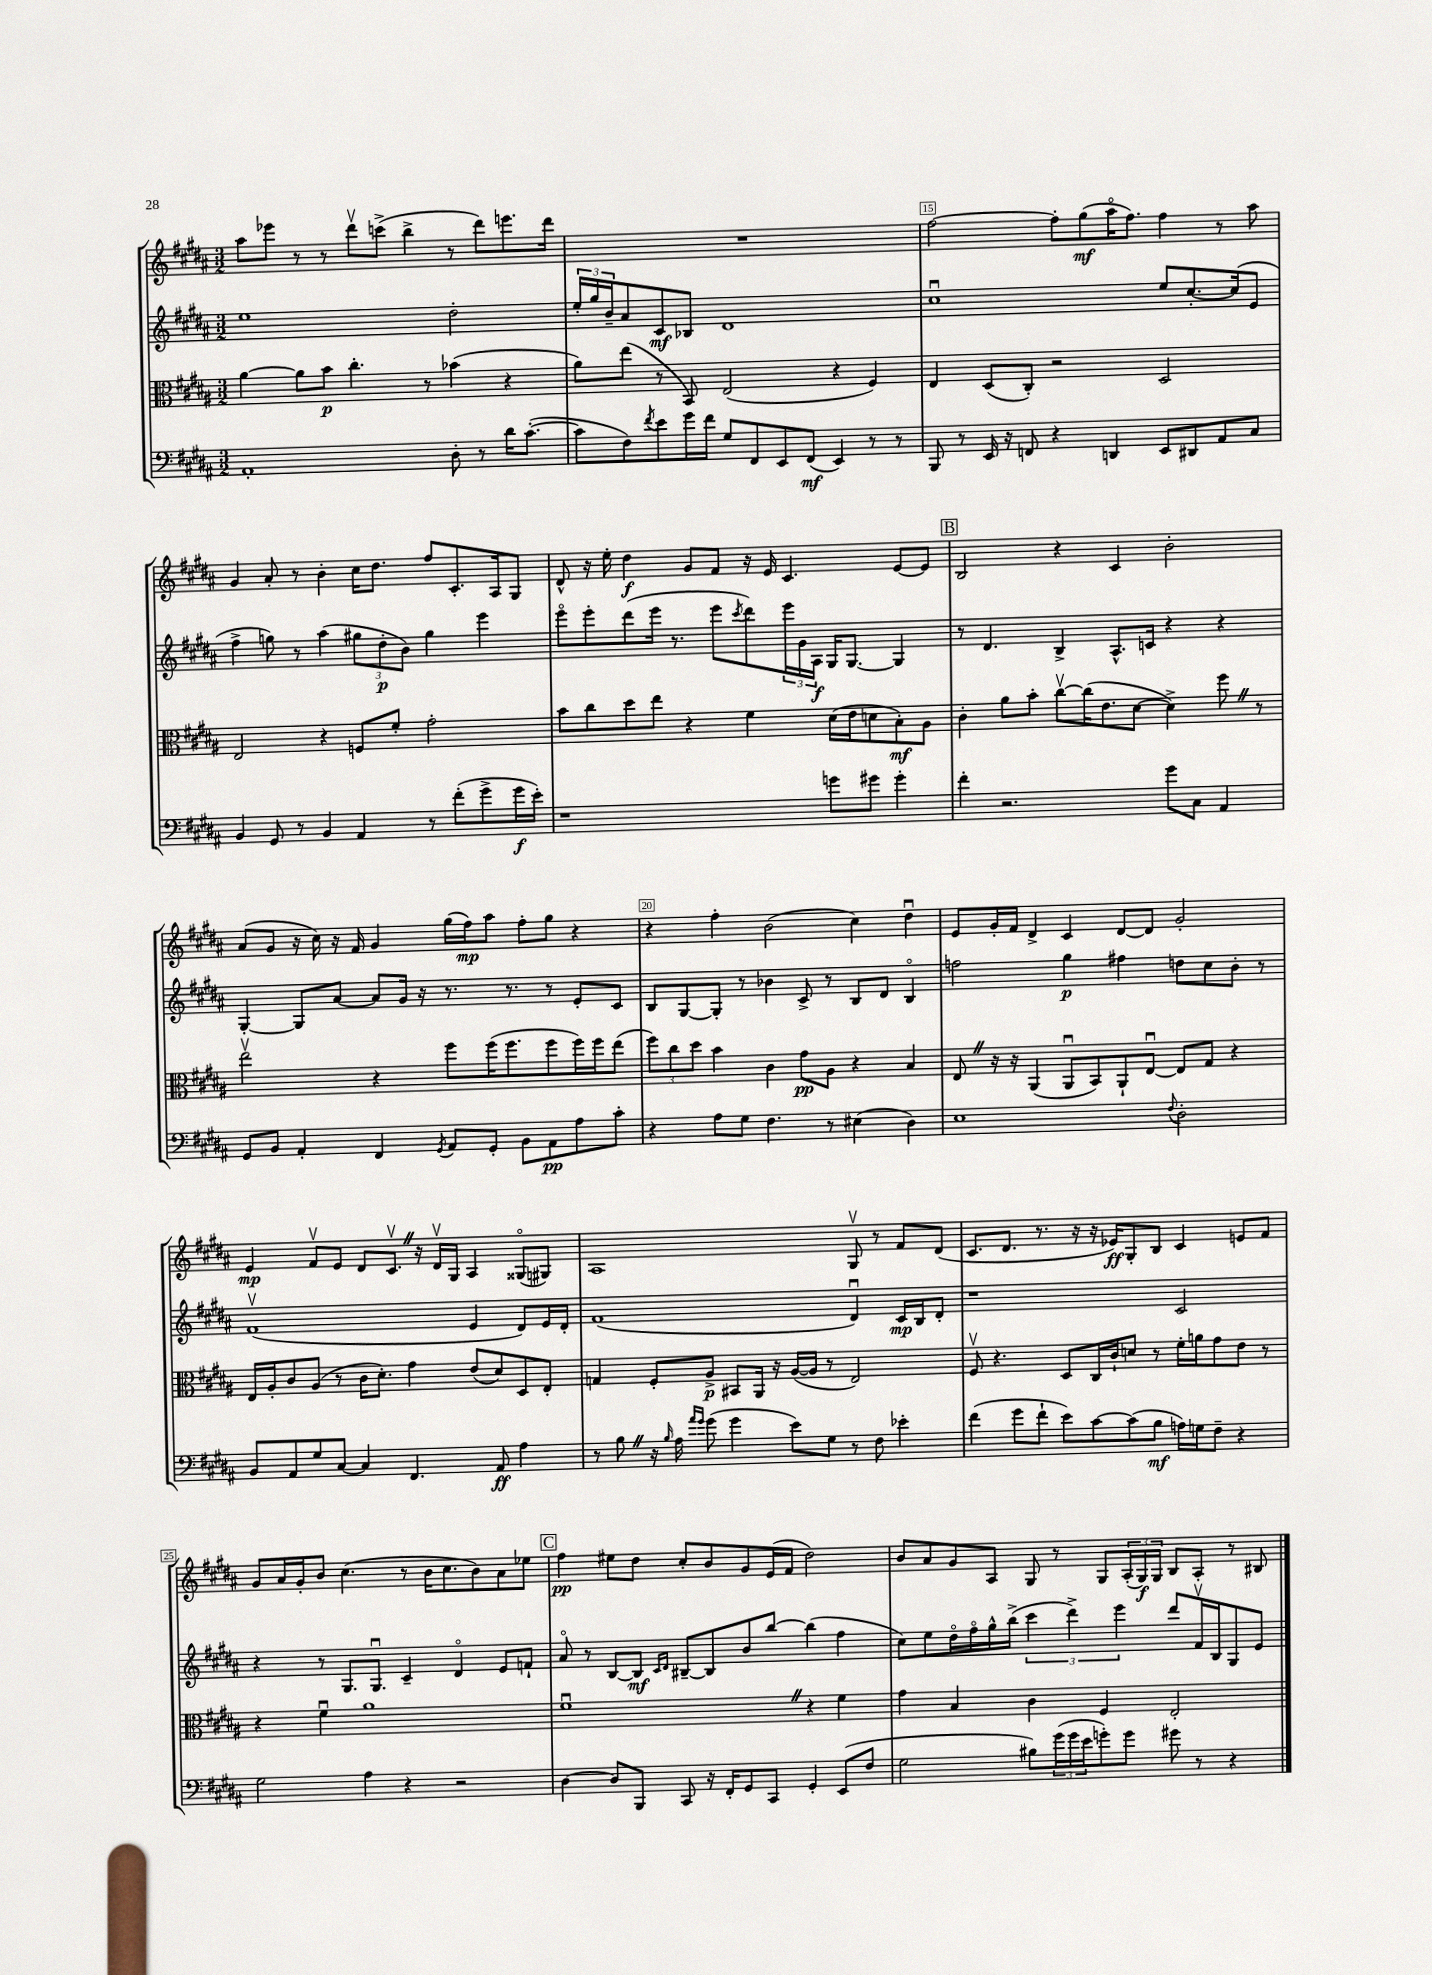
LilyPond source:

<<
\new StaffGroup <<
\new Staff = "s0" {
    \clef treble \key b \major \numericTimeSignature \time 3/2
    ais''8 ees'''8 r8 r8 dis'''8\upbow c'''8->( b''4-> r8 dis'''8) e'''8. dis'''16 |
    R1. |
    fis''2~ fis''8-. gis''8\mf( ais''16\flageolet fis''8.) fis''4 r8 ais''8 |
    gis'4 ais'8-. r8 b'4-. cis''16 dis''8. fis''8 cis'8.-. ais16 gis8 |
    dis'8-^ r16 e''16-. dis''4\f gis'8 fis'8 r16 e'16 cis'4. e'8~ e'8 |
    \mark \markup { \box "B" } b2 r4 cis'4 b'2-. |
    ais'8( gis'8 r16 cis''16) r16 fis'16 gis'4 gis''16( fis''16\mp) ais''8 fis''8-. gis''8 r4 |
    r4 fis''4-. b'2( cis''4) dis''4\downbow |
    e'8 gis'16-. fis'16 dis'4-> cis'4 dis'8~ dis'8 gis'2-. |
    e'4\mp fis'8\upbow e'8 dis'8 cis'8.\upbow \once \override BreathingSign.text = \markup { \musicglyph "scripts.caesura.straight" } \breathe r16 dis'16\upbow gis16 ais4 gisis8\flageolet( gis8) |
    ais1 gis8\upbow r8 fis'8 dis'8( |
    cis'8. dis'8. r8. r16 r16 ees'16\ff) gis8-. b8 cis'4 e'8 fis'8 |
    gis'8 ais'16 gis'16-. b'8 cis''4.( r8 b'16 cis''8. b'8) ais'8 ees''8 |
    \mark \markup { \box "C" } fis''4\pp eis''8 dis''8 cis''8-. b'8 gis'8 e'16( fis'16 dis''2) |
    b'8 ais'8 gis'8 ais8 gis8 r8 gis8 \tuplet 3/2 { ais16-.( gis16\f) gis16 } b8 ais8-. r8 bis8 \bar "|." |
}
\new Staff = "s1" {
    \clef treble \key b \major \numericTimeSignature \time 3/2
    e''1 dis''2-. |
    \tuplet 3/2 { e''16-. gis''16 b'16-- } ais'8 cis'8\mf bes8 dis'1 |
    cis''1\downbow e''8 cis''8.~-. cis''16( e'8 |
    fis''4-> g''8) r8 ais''4( \tuplet 3/2 { gis''8 dis''8-.\p b'8) } gis''4 e'''4 |
    e'''8\flageolet e'''8-. dis'''8( e'''16 r8. e'''8 \acciaccatura { cis'''8 } dis'''8) \tuplet 3/2 { e'''16 gis'16 ais16\f } gis16 gis8.~ gis4 |
    \mark \markup { \box "B" } r8 dis'4. b4-> ais8.-^ c'16 r4 r4 |
    gis4~-. gis8 ais'8~ ais'8 gis'16 r16 r8. r8. r8 e'8-. cis'8 |
    b8 gis8~ gis8-. r8 bes'4 cis'8-> r8 b8 dis'8 b4\flageolet |
    f''2 gis''4\p fis''4 d''8 cis''8 b'8-. r8 |
    fis'1\upbow( e'4 dis'8) e'16 dis'16-. |
    fis'1( dis'4\downbow) cis'16\mp b16 dis'8-. |
    r1 cis'2 |
    r4 r8 gis8. gis8.\downbow cis'4-- dis'4\flageolet e'8 f'8-! |
    \mark \markup { \box "C" } ais'8\flageolet r8 b8~ b8\mf \grace { cis'16 dis'16 } bis8~-- bis8 b'8 b''8~ b''4( fis''4 |
    cis''8) e''8 dis''16\flageolet fis''16\flageolet gis''16-^ b''16->( \tuplet 3/2 { cis'''4 dis'''4->) e'''4 } dis'''8 fis'16\upbow b16 gis8 e'8 \bar "|." |
}
\new Staff = "s2" {
    \clef alto \key b \major \numericTimeSignature \time 3/2
    ais'4~ ais'8 b'8\p cis''4.-. r8 bes'4( r4 |
    ais'8) e''8( r8 b,8) e2( r4 fis4) |
    e4 dis8( cis8-.) r2 dis2 |
    e2 r4 f8 fis'8-. gis'2-. |
    b'8 cis''8 dis''8 e''8 r4 fis'4 dis'16( e'16 d'8 b8-.\mf) ais8 |
    \mark \markup { \box "B" } cis'4-. ais'8 b'8-. cis''8~\upbow cis''16( e'8. dis'8~ dis'4->) fis''8 \once \override BreathingSign.text = \markup { \musicglyph "scripts.caesura.straight" } \breathe r8 |
    e''2\upbow r4 fis''8 fis''16( fis''8. fis''8 fis''16) fis''16 e''8( |
    \tuplet 3/2 { fis''8) cis''8 dis''8 } b'4 cis'4 gis'8\pp ais8 r4 b4 |
    e8 \once \override BreathingSign.text = \markup { \musicglyph "scripts.caesura.straight" } \breathe r16 r16 ais,4( ais,8\downbow b,8) ais,8-! e8~\downbow e8 gis8 r4 |
    e16 ais16-. cis'8 ais8( r8 cis'16 dis'8.-.) gis'4 e'8( dis'8) dis8 e8-. |
    g4 fis8-. ais8->\p bis,8 ais,16 r16 ais16~( ais16 r8 e2) |
    fis8\upbow r4. dis8 cis16 cis'16-! d'8 r8 fis'16-. a'16 gis'8 e'8 r8 |
    r4 fis'4\downbow ais'1 |
    \mark \markup { \box "C" } fis'1\downbow \once \override BreathingSign.text = \markup { \musicglyph "scripts.caesura.straight" } \breathe r4 fis'4 |
    gis'4 b4 cis'4 fis4 e2-. \bar "|." |
}
\new Staff = "s3" {
    \clef bass \key b \major \numericTimeSignature \time 3/2
    ais,1-. dis8-. r8 dis'16 cis'8.~-.( |
    cis'8 fis8) \acciaccatura { fis'8 } e'8 gis'16 fis'16 gis8 fis,8 e,8 fis,8\mf( e,4) r8 r8 |
    b,,8 r8 e,16 r16 f,8 r4 d,4 e,8 dis,8 ais,8 cis8 |
    b,4 gis,8 r8 b,4 ais,4 r8 fis'8-.( gis'8-> gis'16\f e'16-.) |
    r1 g'8 gis'8 gis'4-. |
    \mark \markup { \box "B" } fis'4-. r2. gis'8 cis8 ais,4 |
    gis,8 b,8 ais,4-. fis,4 \acciaccatura { gis,8 } ais,8 gis,8-. b,8 ais,8\pp ais8 cis'8-. |
    r4 ais8 gis8 fis4. r8 eis4( dis4) |
    e1 \appoggiatura { fis8 } dis2-. |
    b,8 ais,8 gis8 cis8~ cis4 fis,4. ais,8\ff ais4 |
    r8 b8 \once \override BreathingSign.text = \markup { \musicglyph "scripts.caesura.straight" } \breathe r16 \grace { b16 } ais16 \grace { ais'16 gis'16 } gis'8( gis'4 e'8) gis8 r8 fis8 ees'4-. |
    fis'4( gis'8 fis'8-! e'8) cis'8~ cis'8( b8\mf a16) g16 fis8-- r4 |
    gis2 ais4 r4 r2 |
    \mark \markup { \box "C" } dis4~ dis8 b,,8 cis,8 r16 fis,16-. gis,8 cis,8 gis,4-. e,8( fis8 |
    gis2 bis8) \tuplet 3/2 { gis'16( gis'16 e'16 } g'8-.) g'8 gis'8 r8 r4 \bar "|." |
}
>>
>>
\layout { \context { \Score currentBarNumber = #13 \override BarNumber.break-visibility = ##(#f #t #t) barNumberVisibility = #(every-nth-bar-number-visible 5) \override BarNumber.stencil = #(make-stencil-boxer 0.1 0.3 ly:text-interface::print) } }
